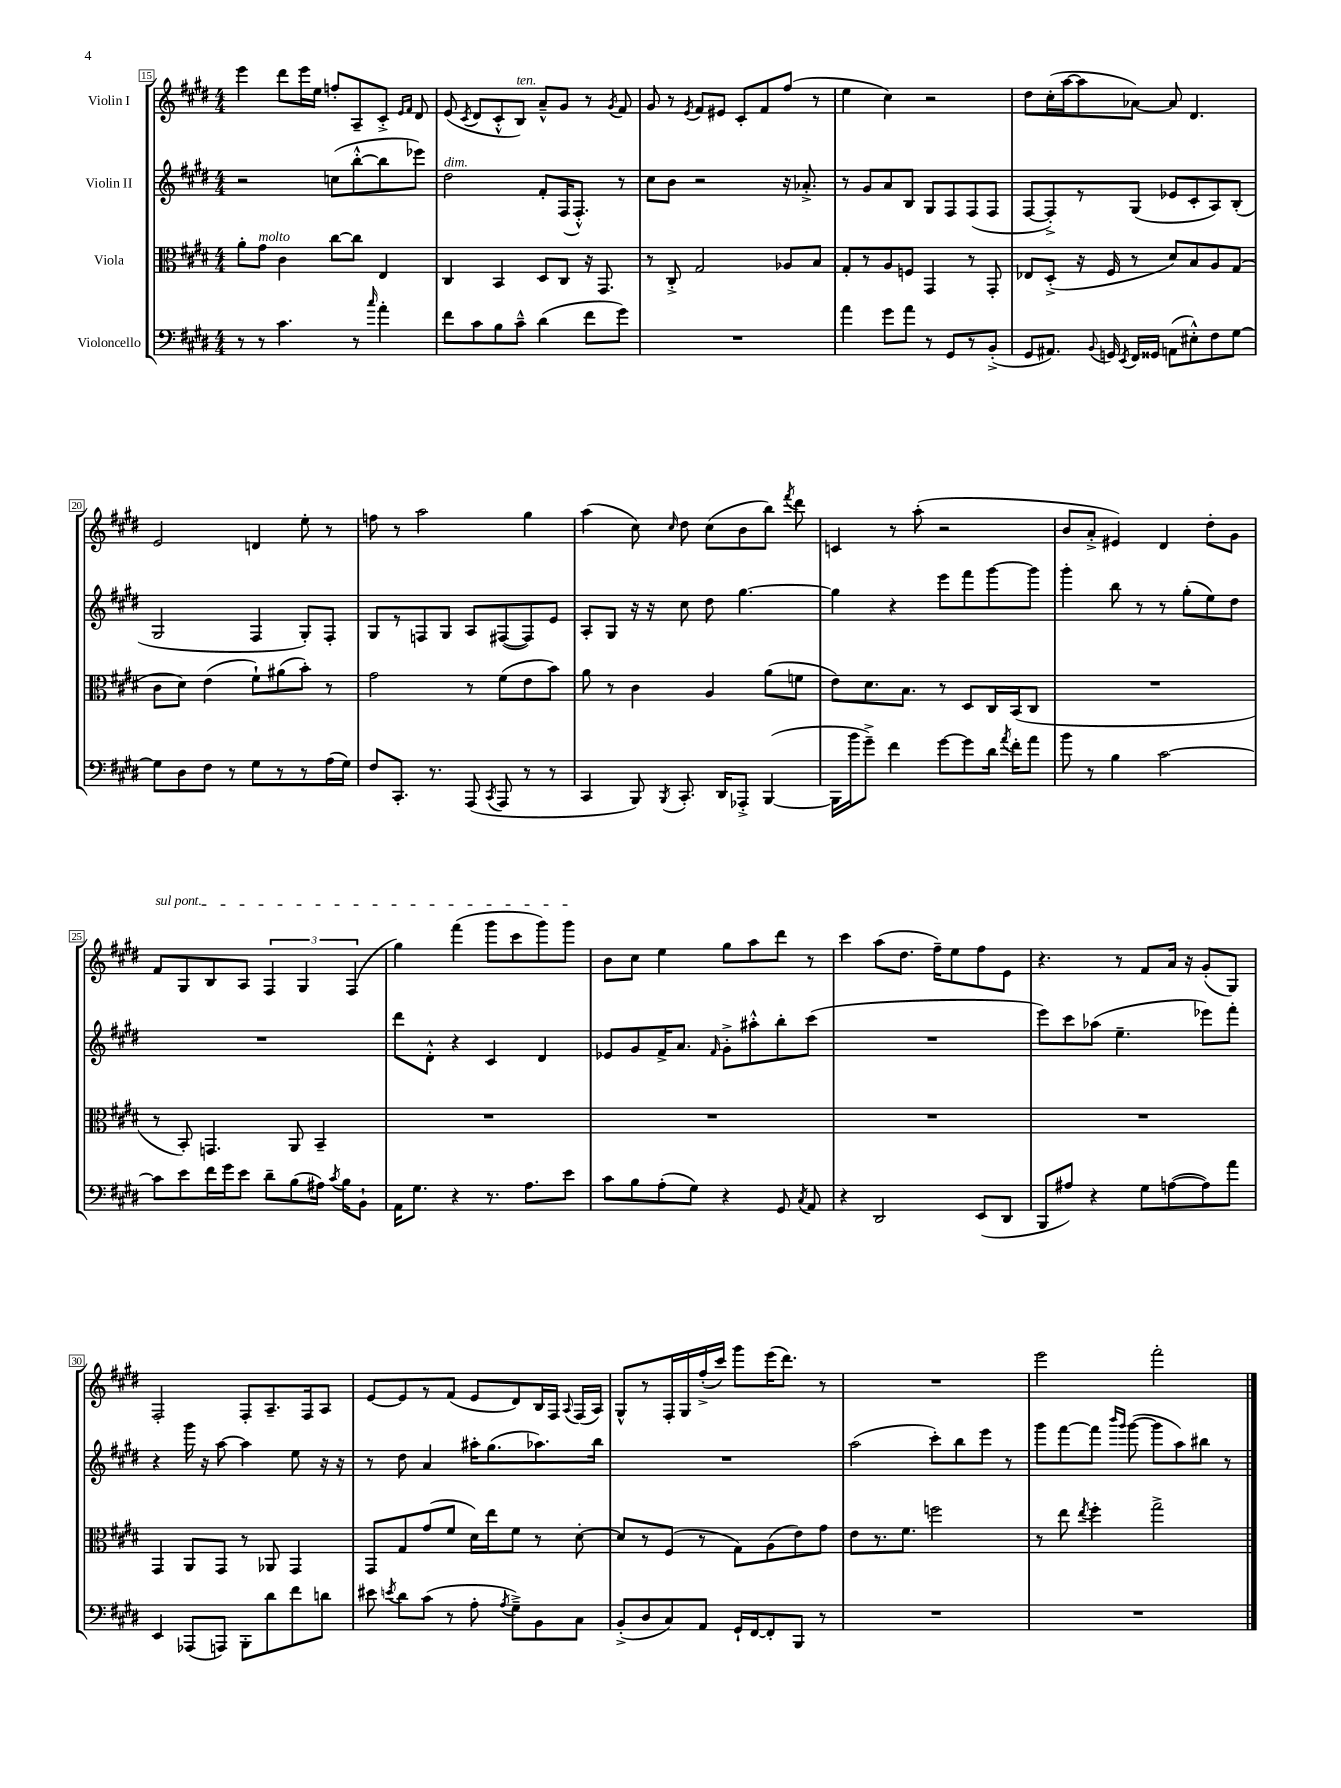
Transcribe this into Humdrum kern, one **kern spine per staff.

**kern	**kern	**kern	**kern
*staff4	*staff3	*staff2	*staff1
*clefF4	*clefC3	*clefG2	*clefG2
*k[f#c#g#d#]	*k[f#c#g#d#]	*k[f#c#g#d#]	*k[f#c#g#d#]
*M4/4	*M4/4	*M4/4	*M4/4
8r	8a'	2r	4eee
8r	8g#	.	.
4.c#	4c#	.	8ddd#
.	.	.	16eee
.	.	.	16ee
.	[8cc#	(8cc	8ff'
8r	8cc#]	[8bb'^^	8A~
16qqcc#	.	.	.
4a'	4E	8bb]	8c#'^
.	.	.	16qqe
.	.	.	16qqf#
.	.	8eee-)	8d#
=	=	=	=
8f#	4C#	2dd#	(8e
.	.	.	8qc#
8c#	.	.	8d#
8B	4BB	.	8c#'^^
8c#~^^	.	.	8B)
(4d#	8D#	8f#'	8a~^^
.	8C#	(16F#	8g#
.	.	8.F#'^^)	.
8f#	16r	.	8r
.	8.GG#	.	.
.	.	.	8qg#
8g#)	.	8r	8f#
=	=	=	=
1r	8r	8cc#	8g#
.	8C#'^	8b	8r
.	.	.	8qe
.	2G#	2r	8f#
.	.	.	8e#
.	.	.	8c#'
.	.	.	8f#
.	8A-	16r	(8ff#
.	.	8.a-'^	.
.	8B	.	8r
=	=	=	=
4a	8G#'	8r	4ee
.	8r	8g#	.
8g#	8A	8a	4cc#)
8a	8F	8B	.
8r	4GG#	8G#	2r
8GG#	.	8F#	.
8r	8r	(8F#	.
(8BB'^	8GG#'	8F#	.
=	=	=	=
8GG#	8E-	[8F#	8dd#
8.AA#)	(8D#'^	8F#'^])	(16cc#'
.	.	.	[16aa
.	16r	8r	8aa]
8qqBB	.	.	.
16GG	16F#	.	.
8qEE	.	.	.
16FF#	8r	(8G#	[8a-)
16GG##	.	.	.
(8AA	8d#)	8e-	8a-]
8E#'^^)	8B	8c#'	4.d#
8F#	8A	8A)	.
[8G#	(8G#	(8B'	.
=	=	=	=
8G#]	8c#	2G#	2e
8D#	8d#)	.	.
8F#	(4e	.	.
8r	.	.	.
8G#	8f#`)	4F#	4d
8r	(8a#	.	.
8r	8b')	8G#')	8ee'
(16A	8r	8F#'	8r
16G#)	.	.	.
=	=	=	=
8F#	2g#	8G#	8ff
8.CC#'	.	8r	8r
.	.	8F	2aa
8.r	.	.	.
.	.	8G#	.
(8AAA	8r	8A	.
8qCC#	.	.	.
8AAA	(8f#	([8F#	.
8r	8e	8F#])	4gg#
8r	8b)	8e	.
=	=	=	=
4CC#	8a	8A'	(4aa
.	8r	8G#	.
8BBB)	4c#	16r	8cc#)
.	.	16r	.
8qBBB	.	.	16qqcc#
8.CC#'	.	8cc#	8dd#
.	4A	8dd#	(8cc#
16DD#	.	.	.
8AAA-'^	.	[4.gg#	8b
([4BBB	(8a	.	8bb)
.	.	.	8qfff#
.	8f	.	8ddd#
=	=	=	=
16BBB]	8e)	4gg#]	4c
16b	.	.	.
8g#~^)	8.d#	.	.
4f#	.	4r	8r
.	8.B	.	.
.	.	.	(8aa'
[8g#	8r	8eee	2r
8g#]	8D#	8fff#	.
16d#	16C#	[8ggg#	.
8qa	.	.	.
16f#'	(16BB	.	.
8a	8C#	8ggg#]	.
=	=	=	=
8b	1r	4ggg#'	8b
8r	.	.	8a'^
4B	.	8bb	4e#)
.	.	8r	.
[2c#	.	8r	4d#
.	.	(8gg#'	.
.	.	8ee)	8dd#'
.	.	8dd#	8g#
=	=	=	=
8c#]	8r	1r	8f#
8e	8BB')	.	8G#
16f#	4.GG	.	8B
16g#	.	.	.
8e	.	.	8A
8d#~	.	.	6F#
(8B	8AA	.	.
.	.	.	6G#
16A#)	4BB~	.	.
8qc#	.	.	.
16B	.	.	.
.	.	.	(6F#
8BB`	.	.	.
=	=	=	=
16AA	1r	8ddd#	4gg#)
8.G#	.	.	.
.	.	8d#'^^	.
4r	.	4r	(4fff#
8.r	.	4c#	8ggg#
.	.	.	8ccc#
8.A	.	.	.
.	.	4d#	8ggg#)
8e	.	.	8ggg#
=	=	=	=
8c#	1r	8e-	8b
8B	.	8g#	8cc#
(8A'	.	16f#^	4ee
.	.	8.a	.
8G#)	.	.	.
.	.	16qqf#	.
4r	.	8g#'^	8gg#
.	.	8aa#'^^	8aa
8GG#	.	8bb'	8ddd#
8qC#	.	.	.
8AA	.	(8ccc#	8r
=	=	=	=
4r	1r	1r	4ccc#
2DD#	.	.	(8aa
.	.	.	8.dd#
.	.	.	16ff#~)
.	.	.	8ee
(8EE	.	.	8ff#
8DD#	.	.	8e
=	=	=	=
8BBB	1r	8eee)	4.r
8A#)	.	8ccc#	.
4r	.	(8aa-	.
.	.	4.ee~	8r
8G#	.	.	8f#
([8A	.	.	16a
.	.	.	16r
8A])	.	8eee-)	(8g#'
8a	.	8fff#'	8G#)
=	=	=	=
4EE	4GG#	4r	2F#'
(8AAA-	8AA	16ggg#	.
.	.	16r	.
8AAA)	8GG#	[8aa	.
8BBB'	8r	4aa]	8F#'
8d#	8AA-	.	8.A~
8f#	4GG#	8ee	.
.	.	.	16F#
8d	.	16r	8A
.	.	16r	.
=	=	=	=
8e#	8GG#	8r	[8e
8qe	.	.	.
8d#	8G#	8dd#	8e]
(8c#	(8g#	4a	8r
8r	8f#	.	(8f#
8A'	16d#)	16aa#'	8e
.	16ee	(8.gg#	.
8qA	.	.	.
8G#~^)	8f#	.	8d#)
8BB	8r	8.aa-)	16B
.	.	.	16F#
.	.	.	8qqA
8C#	[8d#'	.	(16F#
.	.	16bb	16A)
=	=	=	=
(8BB'^	8d#]	1r	8G#^^
8D#	8r	.	8r
8C#)	(8F#	.	16F#'
.	.	.	16G#
8AA	8r	.	(16ff#'^
.	.	.	16ccc#)
16GG#`	8G#)	.	8ggg#
[16FF#	.	.	.
8FF#']	(8A	.	(16eee
.	.	.	8.ddd#)
8BBB	8e)	.	.
8r	8g#	.	8r
=	=	=	=
1r	8e	(2aa	1r
.	8.r	.	.
.	8.f#	.	.
.	2ff	8ccc#')	.
.	.	8bb	.
.	.	8eee	.
.	.	8r	.
=	=	=	=
1r	8r	8ggg#	2eee
.	8ee	[8fff#	.
.	8qee	.	.
.	4ff#'	8fff#]	.
.	.	16qqbbb	.
.	.	16qqggg#	.
.	.	([8ggg#	.
.	2gg#^	8ggg#]	2fff#'
.	.	8aa)	.
.	.	8bb#	.
.	.	8r	.
==	==	==	==
*-	*-	*-	*-
